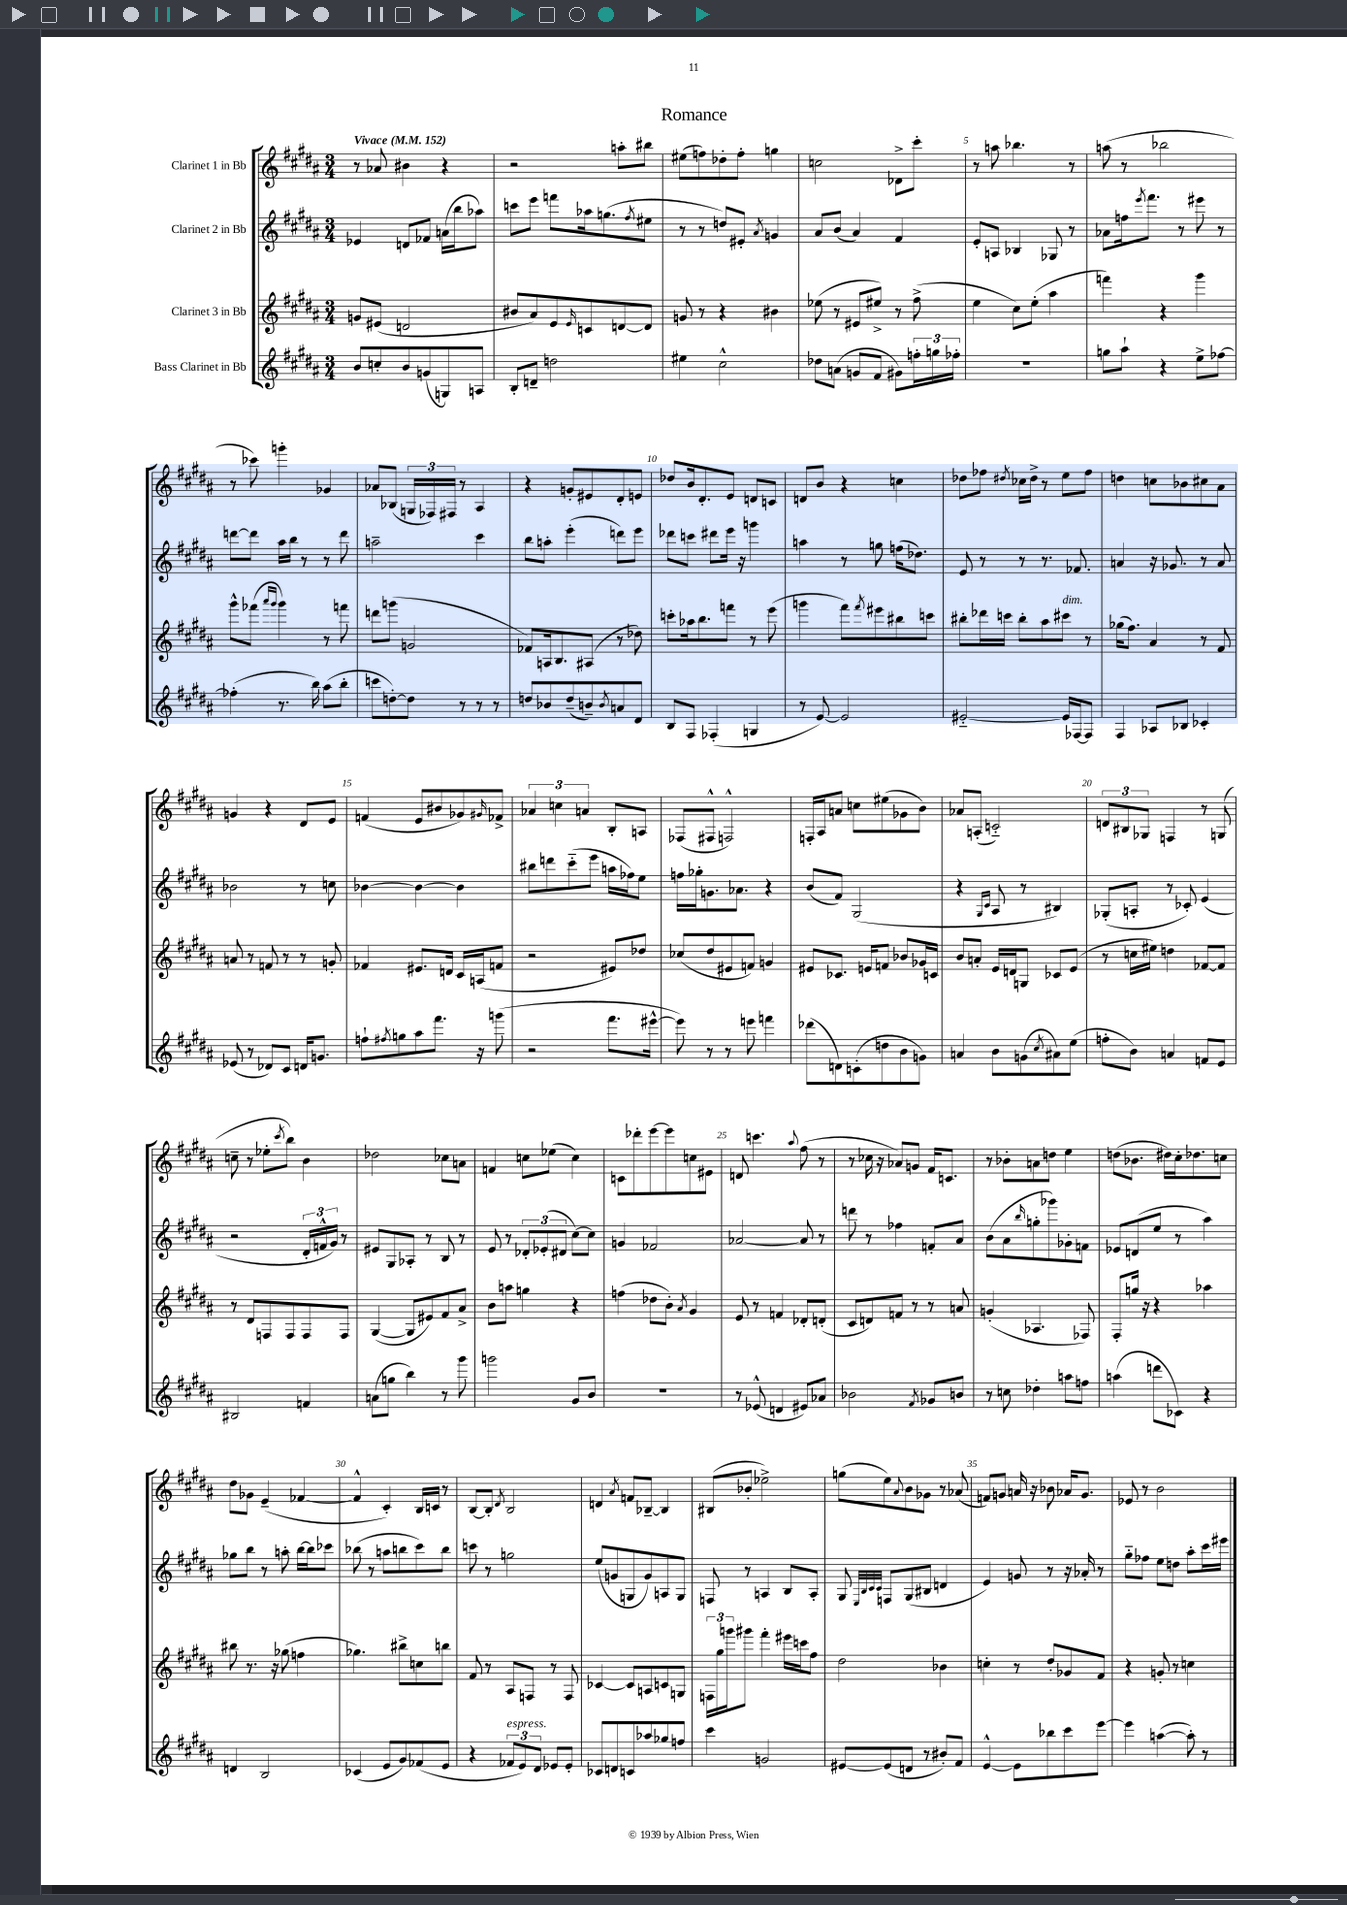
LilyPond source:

\header { title = "Romance" }
<<
\new StaffGroup <<
\new Staff = "s0" \with { instrumentName = "Clarinet 1 in Bb" } {
    \clef treble \key b \major \numericTimeSignature \time 3/4 \tempo "Vivace" 4 = 152
    r8 aes'8 bis'4 r4 |
    r2 a''8-. bis''8 |
    eis''8( f''8) des''8-. f''8-. g''4 |
    c''2 des'8-> cis'''8-. |
    r8 a''8 bes''4. r8 |
    a''8( r8 bes''2 |
    r8 ces'''8) g'''4-. ges'4 |
    aes'8 bes8( \tuplet 3/2 { g16 fes16) fis16 } r8 ais4 |
    r4 g'8-. eis'8 dis'8-. e'8 |
    des''8 b'16 dis'8.-. e'8 d'8 c'8 |
    d'8 b'8 r4 c''4 |
    des''8 fes''8 \acciaccatura { dis''8 } ces''16 dis''16-> r8 e''8 fes''8 |
    d''4 c''8 bes'8 cis''8 ais'8 |
    g'4 r4 dis'8 e'8 |
    f'4( e'8 bis'8 ges'8) \grace { gis'16 } fes'8-> |
    \tuplet 3/2 { aes'4 c''4 a'4 } b8-. a8 |
    fes8( fis8-^ f2-^) |
    f16-. ais16 a'8 c''8 eis''8( ges'8 b'8) |
    aes'8 a8-.( c'2-_) |
    \tuplet 3/2 { d'8 bis8 ges8 } f4 r8 g8( |
    c''8-- r8 ees''8-. \acciaccatura { cis'''8 } b''8) b'4 |
    des''2 ces''8 a'8 |
    f'4 c''8 ees''8( c''4) |
    c'8 des'''8-. e'''8~ e'''8 c''8 eis'8 |
    d'8 c'''4. \appoggiatura { ais''8 } fis''8( r8 |
    r8 ces''16 r16 aes'8) g'8 fis'16 c'8. |
    r8 bes'8-. a'8 d''8 e''4 |
    d''8( bes'8. dis''16) cis''16-. des''8. c''8 |
    dis''8 ges'8 e'4--( fes'4~ |
    fes'4-^ cis'4-.) b16 c'16 r8 |
    b8~ b8-. \acciaccatura { dis'8 } b2 |
    d'4 \acciaccatura { ais'8 } f'8 bes8~-- bes4 |
    bis8( bes'8-. ees''2->) |
    g''8( e''8) \appoggiatura { ais'8 } b'8 ges'8 r8 aes'8( |
    f'8) g'8 a'16 r16 bes'8 aes'16 g'8. |
    ees'8 r8 b'2 \bar "|." |
}
\new Staff = "s1" \with { instrumentName = "Clarinet 2 in Bb" } {
    \clef treble \key b \major \numericTimeSignature \time 3/4
    ees'4 d'8 fes'8 a'16( b''16 aes''8) |
    c'''8 e'''8 f'''8 aes''16 g''8.( \acciaccatura { fis''8 } eis''8 |
    r8 r8 d''8) eis'8-. \acciaccatura { ais'8 } g'4 |
    ais'8 b'8( ais'4) fis'4 |
    e'8-. a8 bes4 ges8 r8 |
    aes'8 f''16 \acciaccatura { e'''8 } fis'''8. r8 eis'''8 r8 |
    d'''8~ d'''8 ais''16 b''16 r8 r8 d'''8 |
    a''2-- cis'''4 |
    b''8 a''8-. e'''4-.( d'''8) e'''8 |
    des'''8 c'''8 dis'''8 e'''16 r16 g'''4 |
    a''4 r8 g''8 f''16( des''8.) |
    e'8 r8 r8 r8. fes'8. |
    a'4 r16 ges'8. r8 a'8 |
    bes'2 r8 c''8 |
    bes'4~ bes'4~ bes'4 |
    bis''8 d'''8 cis'''8-_( e'''8 a''16 fes''16) e''8 |
    f''16 ges''16-. g'8. aes'8. r4 |
    b'8( fis'8) gis2( |
    r4 \grace { gis16 cis'16 } ais8 r8 bis4) |
    ges8-.( a8-. r8 ces'8-.) e'4( |
    r2 \tuplet 3/2 { dis'16-. f'16-^ gis'16) } r8 |
    eis'8 gis8 aes8-. r8 b8 r8 |
    e'8 r8 \tuplet 3/2 { des'8-. ees'8-.( dis'8 } cis''8~) cis''8 |
    g'4 fes'2 |
    aes'2~ aes'8 r8 |
    d'''8 r8 fes''4 f'8-. ais'8 |
    b'8( ais'8 \grace { b''16 } g''8-. ges'''8) ges'8-. f'8 |
    ees'8 d'8( e''8 r8 ais''4) |
    ges''8 b''8 r8 a''8-. b''16~ b''16 ces'''8 |
    bes''8( r8 a''8 b''8 cis'''8) b''8 |
    c'''8 r8 g''2 |
    e''8( g'8 g8 g'8) a8 g8 |
    f8 r8 a4 b8 a8-. |
    gis8 \grace { e32 b32 cis'32 cis'32 } f8 gis8( bis8 d'4 |
    e'4) g'8 r8 r16 aes'16-. r8 |
    gis''8-_ fes''8 e''8 d''8 ais''8-. cis'''16 eis'''16 \bar "|." |
}
\new Staff = "s2" \with { instrumentName = "Clarinet 3 in Bb" } {
    \clef treble \key b \major \numericTimeSignature \time 3/4
    g'8 eis'8( d'2 |
    bis'8 ais'8) e'8 \grace { e'16 } c'8 d'8~ d'8 |
    g'8 r8 r4 bis'4 |
    ees''8( r8 eis'8 eis''8->) r8 fis''8->( |
    e''4 cis''8) e''8-.( ais''4 |
    f'''4) r4 gis'''4 |
    gis'''8-^ fes'''8( \grace { ais'''16 gis'''16 } gis'''4) r8 f'''8 |
    d'''8 g'''8( g'2 |
    fes'8) a16 b8. ais8( r8 des''8) |
    c'''8-. aes''16 b''8. f'''8 r8 e'''8( |
    g'''4 fis'''8) \acciaccatura { fis'''8 } eis'''8 bis''8 c'''8 |
    bis''8-. des'''16 c'''16 bis''8-. ais''8 cis'''8^\markup { \italic "dim." } r8 |
    ges''16( fis''8.) ais'4 r8 fis'8 |
    a'8 r8 f'8 r8 r8 g'8-. |
    fes'4 eis'8. d'16 cis'16 a16( f'8 |
    r2 eis'8) des''8 |
    ces''8( dis''8 eis'8 f'8) g'4 |
    eis'8 ces'8. e'16 f'8 bes'8 ges'16 c'16 |
    b'8 a'8-. e'16 d'16 g8 ces'8 e'8( |
    r8 c''16 eis''16) d''4 fes'8~ fes'8 |
    r8 dis'8 f8 f8 f8 f8 |
    gis4~( gis8 eis'8) fis'8 ais'8-> |
    b'8 a''8 g''4 r4 |
    f''4( des''8 b'8-.) \acciaccatura { ais'8 } gis'4 |
    e'8 r8 f'4 des'8-. d'8-.( |
    cis'8 d'8) f'8 r8 r8 a'8 |
    g'4-.( aes4. fes8) |
    fis8-. g''16 r16 r4 aes''4 |
    bis''8 r8. r16 ges''8( f''4 |
    ges''4.) bis''8-> c''8 b''8 |
    fis'8 r8 ais8 f8 r8 f8 |
    ces'4~ ces'8 a8 c'8 g8 |
    \tuplet 3/2 { f16 gis''16 g'''16 } gis'''8 fis'''4-. eis'''16 c'''16 fis''8 |
    dis''2 bes'4 |
    c''4-. r8 dis''8-. ges'8 fis'8 |
    r4 g'8-. r8 c''4 \bar "|." |
}
\new Staff = "s3" \with { instrumentName = "Bass Clarinet in Bb" } {
    \clef treble \key b \major \numericTimeSignature \time 3/4
    b'8 c''8-. b'8 g'8( g8) a8 |
    b8-. d'8-- d''2 |
    eis''4 cis''2-^ |
    des''8 a'8( g'8 fis'8 gis'8) \tuplet 3/2 { f''16-. g''16 fes''16-. } |
    R2. |
    g''8 ais''8-! r4 e''8-> fes''8~ |
    fes''4-.( r8. b''16) ais''8( b''8-. |
    c'''8 d''8~-.) d''8 r8 r8 r8 |
    d''8 bes'8 d''8--( b'8--) \acciaccatura { b'8 } a'8 dis'8 |
    b8 fis8 fes4-.( g4 |
    r8 e'8~) e'2 |
    eis'2~-_ eis'16 fes16~ fes8 |
    fis4 aes8 bes8 ces'4-. |
    ees'8( r8 des'8) cis'8 d'16 g'8. |
    f''8-! \acciaccatura { fis''8 } g''8 ais''8 fis'''8. r16 g'''8( |
    r2 fis'''8. eis'''16~-^ |
    eis'''8) r8 r8 e'''8 f'''4 |
    des'''8( d'8) c'8-.( d''8 b'8 g'8) |
    a'4 b'8 g'8( \acciaccatura { cis''8 } ais'8) e''8( |
    f''8-. b'8) a'4 f'8 e'8 |
    bis2 f'4 |
    a'8( g''8 b''4) r8 gis'''8 |
    g'''2 gis'8 b'8 |
    R2. |
    r8 ees'8-^( d'4 eis'8) aes'8 |
    bes'2 \acciaccatura { fis'8 } ges'8 b'8 |
    r8 c''8 des''4-. a''8 f''8 |
    a''4( d'''8 ces'8) r4 |
    d'4 b2 |
    ces'4( e'8 gis'8) fes'8( e'8 |
    r4 \tuplet 3/2 { fes'8^\markup { \italic "espress." } e'8) dis'8 } ees'8 ees'8-. |
    ces'8 d'8 c'8 aes''8 ges''8 f''8 |
    cis'''4 g'2 |
    eis'8~ eis'8( d'8 r8 bis'8-.) fis'8 |
    e'4~-^ e'8 bes''8 cis'''8 e'''8~ |
    e'''4 a''4~( a''8-.) r8 \bar "|." |
}
>>
>>
\layout { \context { \Score \override BarNumber.break-visibility = ##(#f #t #t) barNumberVisibility = #(every-nth-bar-number-visible 5) } }
